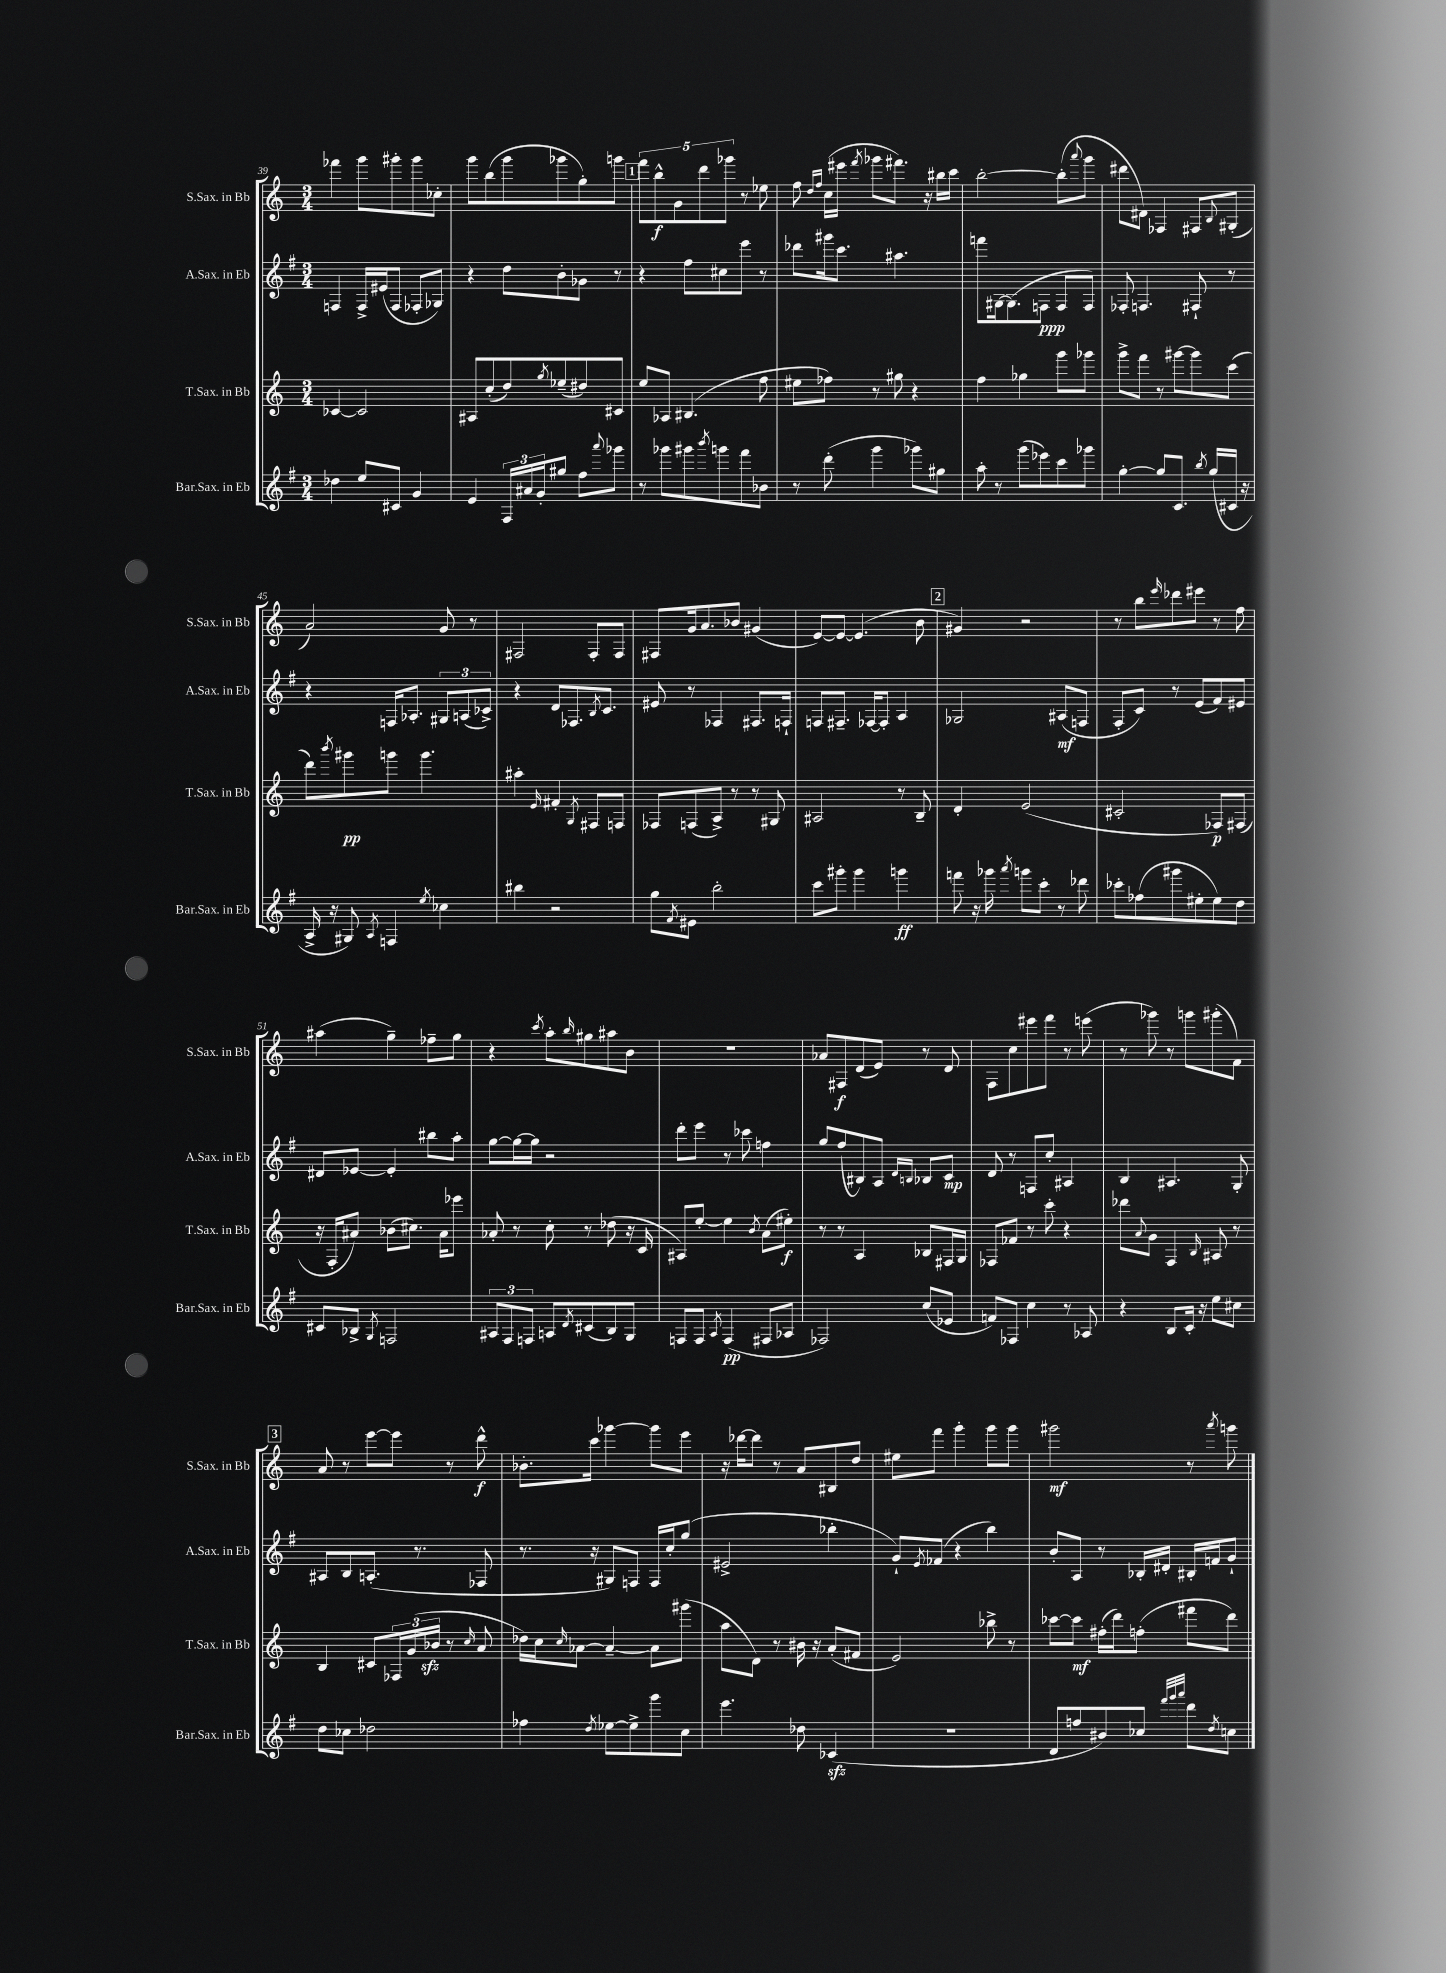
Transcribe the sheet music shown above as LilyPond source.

<<
\new StaffGroup <<
\new Staff = "s0" \with { instrumentName = "S.Sax. in Bb" shortInstrumentName = "S.Sax. in Bb" } {
    \clef treble \key c \major \numericTimeSignature \time 3/4
    fes'''4 g'''8 gis'''8-. gis'''8 ces''8-. |
    g'''8 b''8( g'''8 ges'''8 g''8-.) g'''8 |
    \mark \markup { \box "1" } \tuplet 5/4 { f'''8 b''8-^\f g'8 d'''8 ges'''8 } r8 ees''8 |
    f''8 \grace { d''16 f''16 } c''16( eis'''16 \acciaccatura { f'''8 } ges'''8 fis'''8.) r16 bis''16 c'''16 |
    b''2~-. b''8-.( \appoggiatura { a'''8 } g'''8 |
    dis'''8 dis'8) fes4 fis8 \appoggiatura { b8 } gis8-.( |
    a'2) g'8 r8 |
    fis2 fis8-. fis8 |
    fis8 g'16 a'8. bes'8 gis'4( |
    e'8~) e'8~ e'4.( b'8 |
    \mark \markup { \box "2" } gis'4) r2 |
    r8 b''8 \grace { e'''16 } des'''8 eis'''8 r8 f''8 |
    ais''4( g''4--) fes''8-- g''8 |
    r4 \acciaccatura { c'''8 } a''8-. \grace { b''16 } gis''8 ais''8 b'8 |
    R2. |
    aes'8 fis8\f d'8( e'8) r8 d'8 |
    f8 c''8 eis'''8 f'''8 r8 e'''8( |
    r8 ges'''8) r8 g'''8 gis'''8-.( f'8) |
    \mark \markup { \box "3" } a'8 r8 e'''8~ e'''8 r8 d'''8-^\f |
    bes'8.-. c'''16 ges'''4~ ges'''8 e'''8 |
    r16 des'''16~ des'''8 r8 a'8 bis8 d''8 |
    eis''8 f'''8 g'''4-. g'''8 g'''8 |
    gis'''2\mf r8 \acciaccatura { a'''8 } g'''8 \bar "|." |
}
\new Staff = "s1" \with { instrumentName = "A.Sax. in Eb" shortInstrumentName = "A.Sax. in Eb" } {
    \clef treble \key g \major \numericTimeSignature \time 3/4
    f4 f16-> eis'16( f8 fes8-. ges8) |
    r4 d''8 b'8-. ges'8 r8 |
    \mark \markup { \box "1" } r4 fis''8 cis''8 e'''8 r8 |
    des'''8 gis'''16 c'''8. ais''4. |
    f'''8 gis16~ gis8.( f8\ppp f8 f8) |
    fes8-. f4. fis8-! r8 |
    r4 f16 aes8.-. \tuplet 3/2 { gis8 a8( ces'8->) } |
    r4 d'8 fes8. \acciaccatura { b8 } c'8. |
    eis'8 r8 fes4 fis8. f16-! |
    f8 fis8.-- fes16~ fes8-. a4 |
    \mark \markup { \box "2" } ges2 ais8\mf( f8 |
    fis8-. c'8) r8 e'8( fis'8) eis'8 |
    dis'8 ees'8~ ees'4-. bis''8 a''8-. |
    g''8~ g''16~ g''16 r2 |
    d'''8-. e'''8 r8 ces'''8 f''4 |
    g''8 fis''8( bis8) a8 \grace { d'16 b16 } bes8 c'8\mp |
    d'8 r8 f8 c''8-. ais4 |
    b4 ais4. g8-. |
    \mark \markup { \box "3" } ais8 b8 a8.-.( r8. fes8 |
    r8. r16 gis8) f8 f16 c''16-. g''8( |
    eis'2-> bes''4-. |
    g'8-!) \acciaccatura { e'8 } fes'8( r4 b''4) |
    b'8-. a8 r8 bes16-. dis'16-. bis16-. f'16 g'8-! \bar "|." |
}
\new Staff = "s2" \with { instrumentName = "T.Sax. in Bb" shortInstrumentName = "T.Sax. in Bb" } {
    \clef treble \key c \major \numericTimeSignature \time 3/4
    ces'4~ ces'2 |
    ais8 c''8-.( d''8) \acciaccatura { g''8 } ees''8--( dis''8) cis'8 |
    \mark \markup { \box "1" } e''8 aes8 bis4.( f''8 |
    eis''8 fes''8) r8 gis''8 r4 |
    f''4 ges''4 g'''8 ges'''8 |
    g'''8-> f'''8 r8 gis'''8~ gis'''8 c'''8( |
    d'''8) \acciaccatura { b'''8 } gis'''8\pp g'''8 g'''4. |
    ais''4-. \grace { e'16 } fis'4-. \acciaccatura { g8 } fis8 f8 |
    fes8 f8( a8->) r8 r8 gis8 |
    ais2 r8 b8-- |
    \mark \markup { \box "2" } d'4-. e'2( |
    cis'2-. fes8\p) fis8( |
    r16 f16-. ais'8) bes'8( cis''8.) ais'16 ees'''8 |
    aes'8-. r8 c''8-. r8 des''8( r16 c'16 |
    ais8) e''8~-. e''4 \acciaccatura { b'8 } a'8( eis''8-.\f) |
    r8 r8 a4 bes8 fis16 g16 |
    fes8 fes'8 r8 c'''8-. r4 |
    des'''8 \appoggiatura { a'8 } g'8 f4 \grace { b16 } ais8 r8 |
    \mark \markup { \box "3" } b4 cis'8 \tuplet 3/2 { fes16 g'16( bes'16\sfz } r8 \grace { c''16 } a'8 |
    des''16) c''16 \grace { c''16 } aes'8~ aes'4~-- aes'8 gis'''8( |
    a''8 d'8) r8 bis'16 r16 a'8-.( fis'8 |
    e'2) bes''8-> r8 |
    ces'''8~ ces'''8\mf fis''16-.( d'''16) f''8-.( fis'''8 d'''8) \bar "|." |
}
\new Staff = "s3" \with { instrumentName = "Bar.Sax. in Eb" shortInstrumentName = "Bar.Sax. in Eb" } {
    \clef treble \key g \major \numericTimeSignature \time 3/4
    des''4 e''8 cis'8 g'4 |
    e'4 \tuplet 3/2 { fis16 ais'16 g'16-. } gis''8 fis''8 \appoggiatura { a'''8 } ges'''8 |
    \mark \markup { \box "1" } r8 ges'''8 gis'''8 \acciaccatura { b'''8 } g'''8 fis'''8 bes'8 |
    r8 d'''8-.( g'''4 ges'''8) gis''8 |
    a''8-. r8 g'''8( ees'''8) c'''8 ges'''8 |
    g''4~-. g''8 c'8. \acciaccatura { b''8 } g''16( cis'16 r16 |
    a16-> r16 gis8) \acciaccatura { a8 } f4 \acciaccatura { e''8 } ces''4 |
    bis''4 r2 |
    g''8 \acciaccatura { fis'8 } eis'8 b''2-. |
    c'''8 gis'''8-. gis'''4 g'''4\ff |
    \mark \markup { \box "2" } f'''8 r16 ges'''16 \acciaccatura { a'''8 } g'''8 c'''8-. r8 des'''8 |
    ces'''8-. fes''8( gis'''8 eis''8-. eis''8) d''8 |
    cis'8 bes8-> \acciaccatura { g8 } f2 |
    \tuplet 3/2 { ais8 fis8 f8 } a8 \acciaccatura { d'8 } cis'8( b8) g8 |
    f8 f8 \acciaccatura { a8 } f4\pp( fis8 aes8 |
    fes2) c''8( ees'8 |
    f'8) fes8 c''4 r8 aes8 |
    r4 b8 c'16-. r16 e''8 cis''8 |
    \mark \markup { \box "3" } d''8 ces''8 des''2 |
    fes''4 \acciaccatura { d''8 } ees''8~ ees''8-> g'''8 c''8 |
    e'''4. des''8 ces'4\sfz( |
    R2. |
    d'8 f''8 bis'8) ces''8 \grace { fis'''32 g'''32 a'''32 } d'''8 \acciaccatura { d''8 } c''8 \bar "|." |
}
>>
>>
\layout { \context { \Score currentBarNumber = #39 } }
